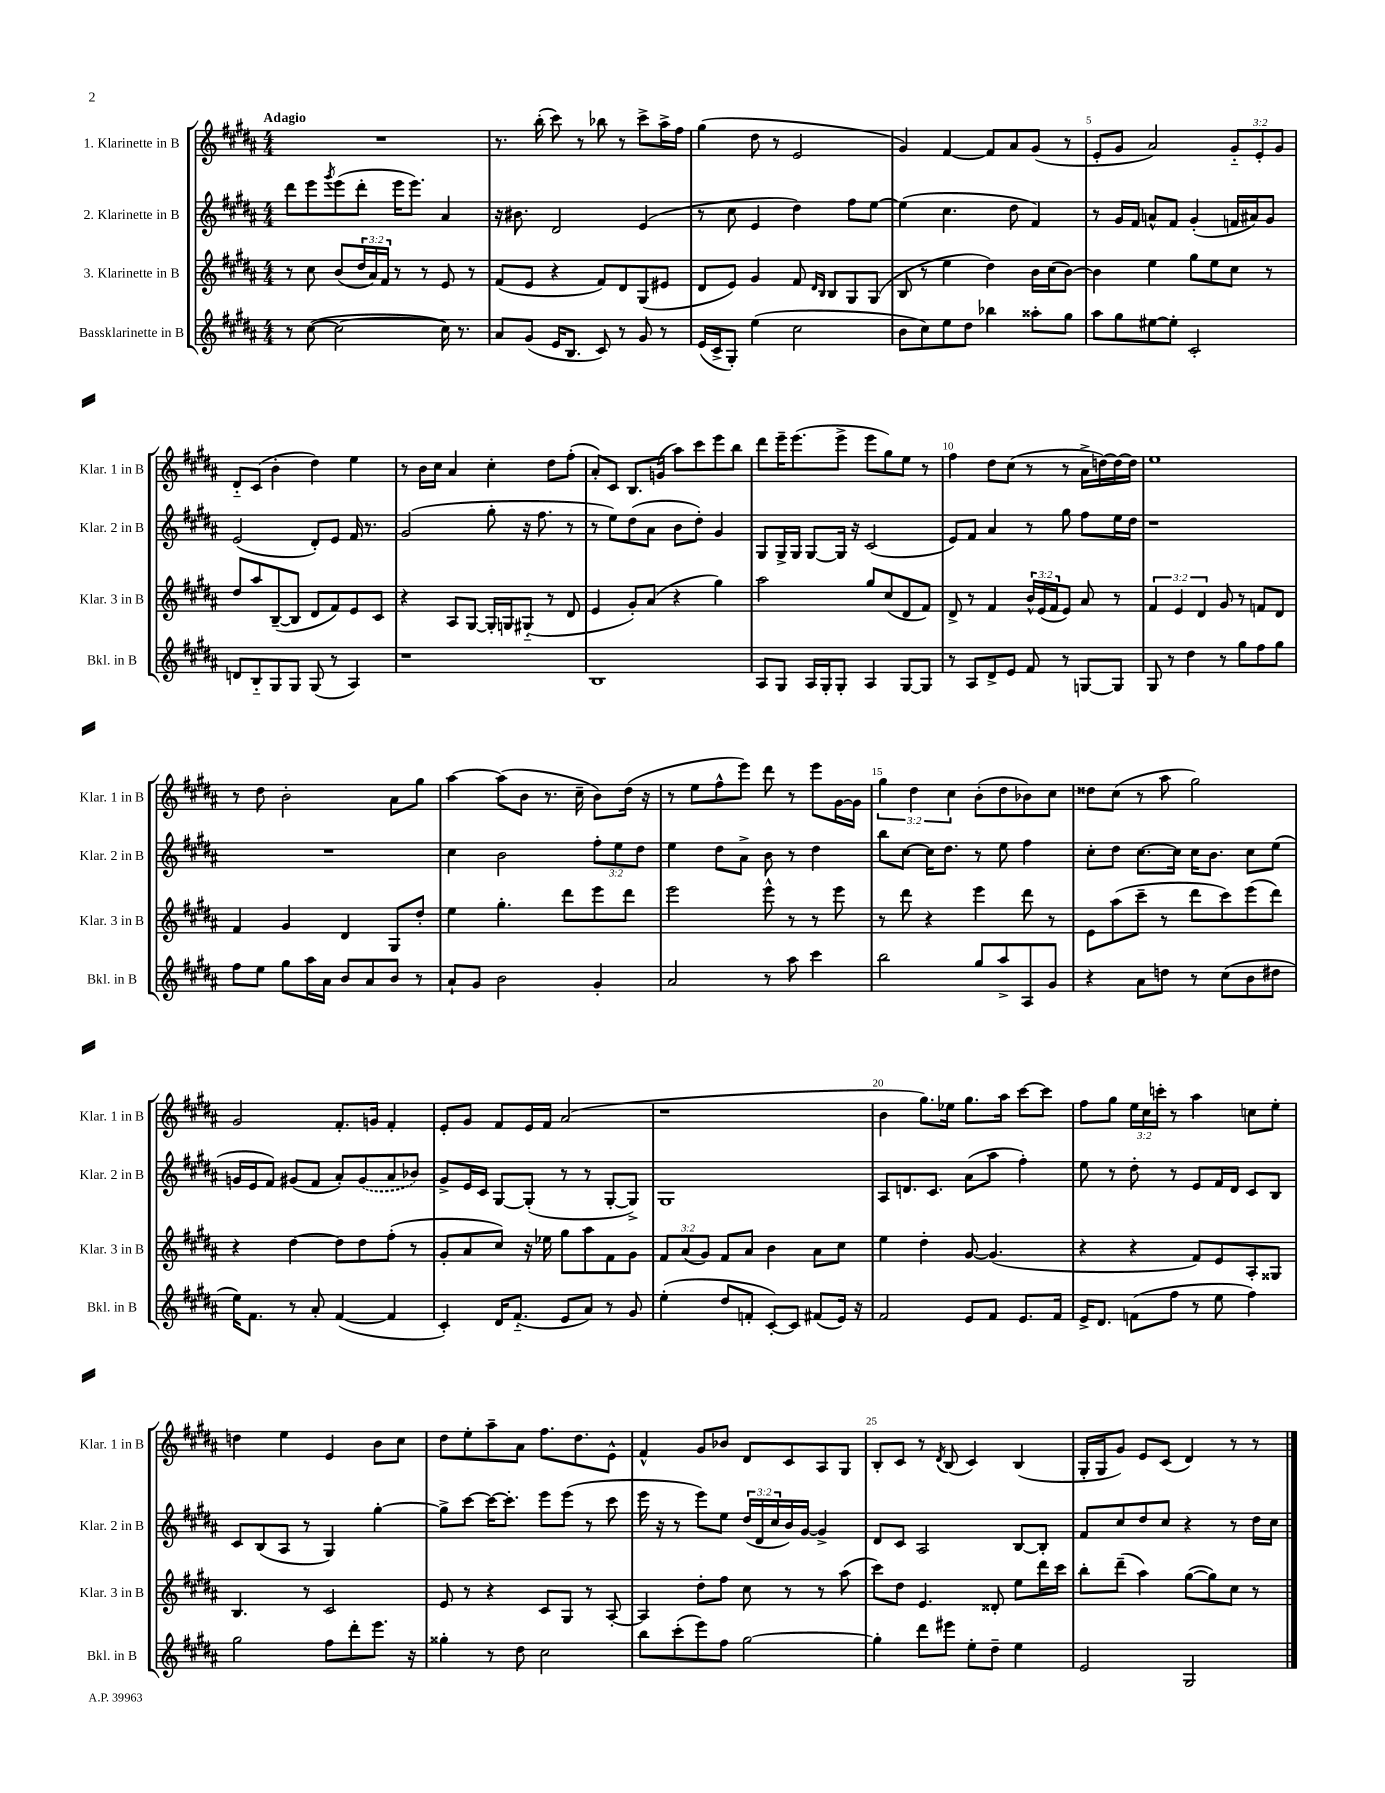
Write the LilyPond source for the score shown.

<<
\new StaffGroup <<
\new Staff = "s0" \with { instrumentName = "1. Klarinette in B" shortInstrumentName = "Klar. 1 in B" } {
    \clef treble \key b \major \numericTimeSignature \time 4/4 \override Staff.TupletNumber.text = #tuplet-number::calc-fraction-text \tempo "Adagio"
    R1 |
    r8. b''16-.( cis'''8) r8 bes''8 r8 cis'''8-> ais''16-> fis''16 |
    gis''4( dis''8 r8 e'2 |
    gis'4) fis'4~ fis'8 ais'8 gis'8( r8 |
    e'8-. gis'8 ais'2) \tuplet 3/2 { gis'8-_ e'8-. gis'8 } |
    dis'8-_ cis'8( b'4-. dis''4) e''4 |
    r8 b'16 cis''16 ais'4 cis''4-. dis''8 fis''8-.( |
    ais'8-.) cis'8 b8. g'16( ais''8) cis'''8 e'''8 b''8 |
    dis'''8 e'''16-- e'''8.( e'''8-> e'''8 gis''8) e''8 r8 |
    fis''4 dis''8 cis''8( r8 r8 ais'16-> d''16~) d''16~ d''16 |
    e''1 |
    r8 dis''8 b'2-. ais'8 gis''8 |
    ais''4~ ais''8( b'8 r8. cis''16-- b'8) dis''16( r16 |
    r8 e''8 fis''8-^ e'''8) dis'''8 r8 e'''8 gis'16~ gis'16 |
    \tuplet 3/2 { gis''4 dis''4 cis''4 } b'8-.( dis''8 bes'8) cis''8 |
    disis''8 cis''8( r8 ais''8 gis''2) |
    gis'2 fis'8.-. g'16 fis'4-. |
    e'8-. gis'8 fis'8 e'16 fis'16 ais'2( |
    r1 |
    b'4 gis''8.) ees''16 gis''8. ais''16 cis'''8~ cis'''8 |
    fis''8 gis''8 \tuplet 3/2 { e''16 cis''16 c'''16-. } r8 ais''4 c''8 e''8-. |
    d''4 e''4 e'4 b'8 cis''8 |
    dis''8 e''8-. ais''8-- ais'8 fis''8. dis''8. e'8-^ |
    fis'4-^ gis'8 bes'8 dis'8 cis'8 ais8 gis8 |
    b8-. cis'8 r8 \acciaccatura { dis'8 } b8( cis'4) b4( |
    gis16-. gis16 gis'8) e'8 cis'8( dis'4) r8 r8 \bar "|." |
}
\new Staff = "s1" \with { instrumentName = "2. Klarinette in B" shortInstrumentName = "Klar. 2 in B" } {
    \clef treble \key b \major \numericTimeSignature \time 4/4 \override Staff.TupletNumber.text = #tuplet-number::calc-fraction-text
    dis'''8 e'''8 \acciaccatura { gis'''8 } e'''8( dis'''8-. e'''16 e'''8.) ais'4 |
    r16 bis'8. dis'2 e'4( |
    r8 cis''8 e'4 dis''4) fis''8 e''8~ |
    e''4( cis''4. dis''8 fis'4) |
    r8 gis'16 fis'16 a'8-^ fis'8 gis'4-.( f'16 ais'16) gis'8 |
    e'2( dis'8-.) e'8 fis'16 r8. |
    gis'2( gis''8-. r16 fis''8. r8 |
    r8 e''8) dis''8( ais'8 b'8 dis''8-.) gis'4 |
    gis8 gis16-> gis16 gis8~ gis16 r16 cis'2( |
    e'8) fis'8 ais'4 r8 gis''8 fis''8 e''16 dis''16 |
    r1 |
    R1 |
    cis''4 b'2 \tuplet 3/2 { fis''8-. e''8 dis''8 } |
    e''4 dis''8 ais'8-> b'8 r8 dis''4 |
    b''8 cis''8~ cis''16 dis''8. r8 e''8 fis''4 |
    cis''8-. dis''8 cis''8.~ cis''16 cis''16 b'8. cis''8 e''8( |
    g'16 e'16 fis'8) gis'8( fis'8 ais'8-.) \once \slurDashed gis'8( ais'8 bes'8) |
    gis'8-> e'16 cis'16 gis8~ gis8-.( r8 r8 gis8~-. gis8->) |
    gis1 |
    ais8 d'8. cis'8. ais'8( ais''8 fis''4-.) |
    e''8 r8 dis''8-. r8 e'8 fis'16 dis'16 cis'8 b8 |
    cis'8 b8( ais8 r8 gis4) gis''4~-. |
    gis''8-> cis'''8~ cis'''16~ cis'''8.-. e'''8 e'''8( r8 cis'''8 |
    e'''16 r16 r8 e'''8) e''8 \tuplet 3/2 { dis''16( dis'16 cis''16 } b'16) gis'16~ gis'4-> |
    dis'8 cis'8 ais2 b8~ b8-. |
    fis'8 cis''8 dis''8 cis''8 r4 r8 dis''16 cis''16 \bar "|." |
}
\new Staff = "s2" \with { instrumentName = "3. Klarinette in B" shortInstrumentName = "Klar. 3 in B" } {
    \clef treble \key b \major \numericTimeSignature \time 4/4 \override Staff.TupletNumber.text = #tuplet-number::calc-fraction-text
    r8 cis''8 b'8( \tuplet 3/2 { dis''16 ais'16) fis'16 } r8 r8 e'8 r8 |
    fis'8( e'8 r4 fis'8) dis'8 gis8( eis'8 |
    dis'8 e'8) gis'4 fis'8 \grace { dis'16 b16 } b8 gis8 gis8( |
    b8 r8 e''4 dis''4) b'16 cis''16( b'8~) |
    b'4 e''4 gis''8 e''8 cis''8 r8 |
    dis''8 ais''8 b8~--( b8 dis'8 fis'8) e'8 cis'8 |
    r4 ais8 gis8~ gis16-. g16 gis8-_( r8 dis'8 |
    e'4 gis'8-.) ais'8( r4 gis''4) |
    ais''2 gis''8 cis''8( dis'8 fis'8) |
    dis'8-> r8 fis'4 \tuplet 3/2 { b'16-^ e'16( fis'16 } e'8) ais'8 r8 |
    \tuplet 3/2 { fis'4 e'4 dis'4 } gis'8 r8 f'8 dis'8 |
    fis'4 gis'4 dis'4 gis8 dis''8-. |
    e''4 gis''4.-. dis'''8 e'''8 dis'''8 |
    e'''2 e'''8-^ r8 r8 e'''8 |
    r8 dis'''8 r4 e'''4 dis'''8 r8 |
    e'8 ais''8( cis'''8-- r8 dis'''8 cis'''8) e'''8( dis'''8) |
    r4 dis''4~ dis''8 dis''8 fis''8-.( r8 |
    gis'8-. ais'8 cis''8) r16 ees''16 gis''8 ais''8 fis'8 gis'8 |
    \tuplet 3/2 { fis'8 ais'8( gis'8) } fis'8 ais'8 b'4 ais'8 cis''8 |
    e''4 dis''4-. gis'8~ gis'4.( |
    r4 r4 fis'8) e'8 ais8-. gisis8 |
    b4. r8 cis'2 |
    e'8 r8 r4 cis'8 gis8 r8 ais8~-. |
    ais4 dis''8-. fis''8 cis''8 r8 r8 ais''8( |
    cis'''8) dis''8 e'4. disis'8-. e''8 dis'''16 cis'''16 |
    b''8-. dis'''8--( ais''4) gis''8~( gis''8) cis''8 r8 \bar "|." |
}
\new Staff = "s3" \with { instrumentName = "Bassklarinette in B" shortInstrumentName = "Bkl. in B" } {
    \clef treble \key b \major \numericTimeSignature \time 4/4
    r8 cis''8~( cis''2~ cis''16) r8. |
    ais'8 gis'8( e'16 b8. cis'8) r8 gis'8 r8 |
    e'16( cis'16-> gis8-.) e''4( cis''2 |
    b'8 cis''8) e''8 dis''8 bes''4 aisis''8-. gis''8 |
    ais''8 gis''8 eis''8~ eis''8-. cis'2-. |
    d'8 b8-_ gis8 gis8 gis8( r8 ais4) |
    r1 |
    b1 |
    ais8 gis8 ais16 gis16-. gis8-. ais4 gis8~ gis8 |
    r8 ais8 dis'8-> e'8 fis'8 r8 g8~ g8 |
    gis8 r8 dis''4 r8 gis''8 fis''8 gis''8 |
    fis''8 e''8 gis''8 ais''16 ais'16 b'8 ais'8 b'8 r8 |
    ais'8-! gis'8 b'2 gis'4-. |
    ais'2 r8 ais''8 cis'''4 |
    b''2 gis''8 ais''8-> ais8 gis'8 |
    r4 ais'8 d''8 r8 cis''8( b'8 dis''8 |
    e''16) fis'8. r8 ais'8-. fis'4~( fis'4 |
    cis'4-.) dis'16 fis'8.-_( e'8 ais'8) r8 gis'8 |
    e''4-.( dis''8 f'8-. cis'8~-.) cis'8 fis'8( e'16) r16 |
    fis'2 e'8 fis'8 e'8. fis'16 |
    e'16-> dis'8. f'8( fis''8 r8 e''8 fis''4) |
    gis''2 fis''8 dis'''8-. e'''8. r16 |
    gisis''4-. r8 dis''8 cis''2 |
    b''8 cis'''8-.( e'''8) fis''8 gis''2~ |
    gis''4-. dis'''8 eis'''8 e''8-. dis''8-- e''4 |
    e'2 gis2 \bar "|." |
}
>>
>>
\layout { \context { \Score \override BarNumber.break-visibility = ##(#f #t #t) barNumberVisibility = #(every-nth-bar-number-visible 5) } }
